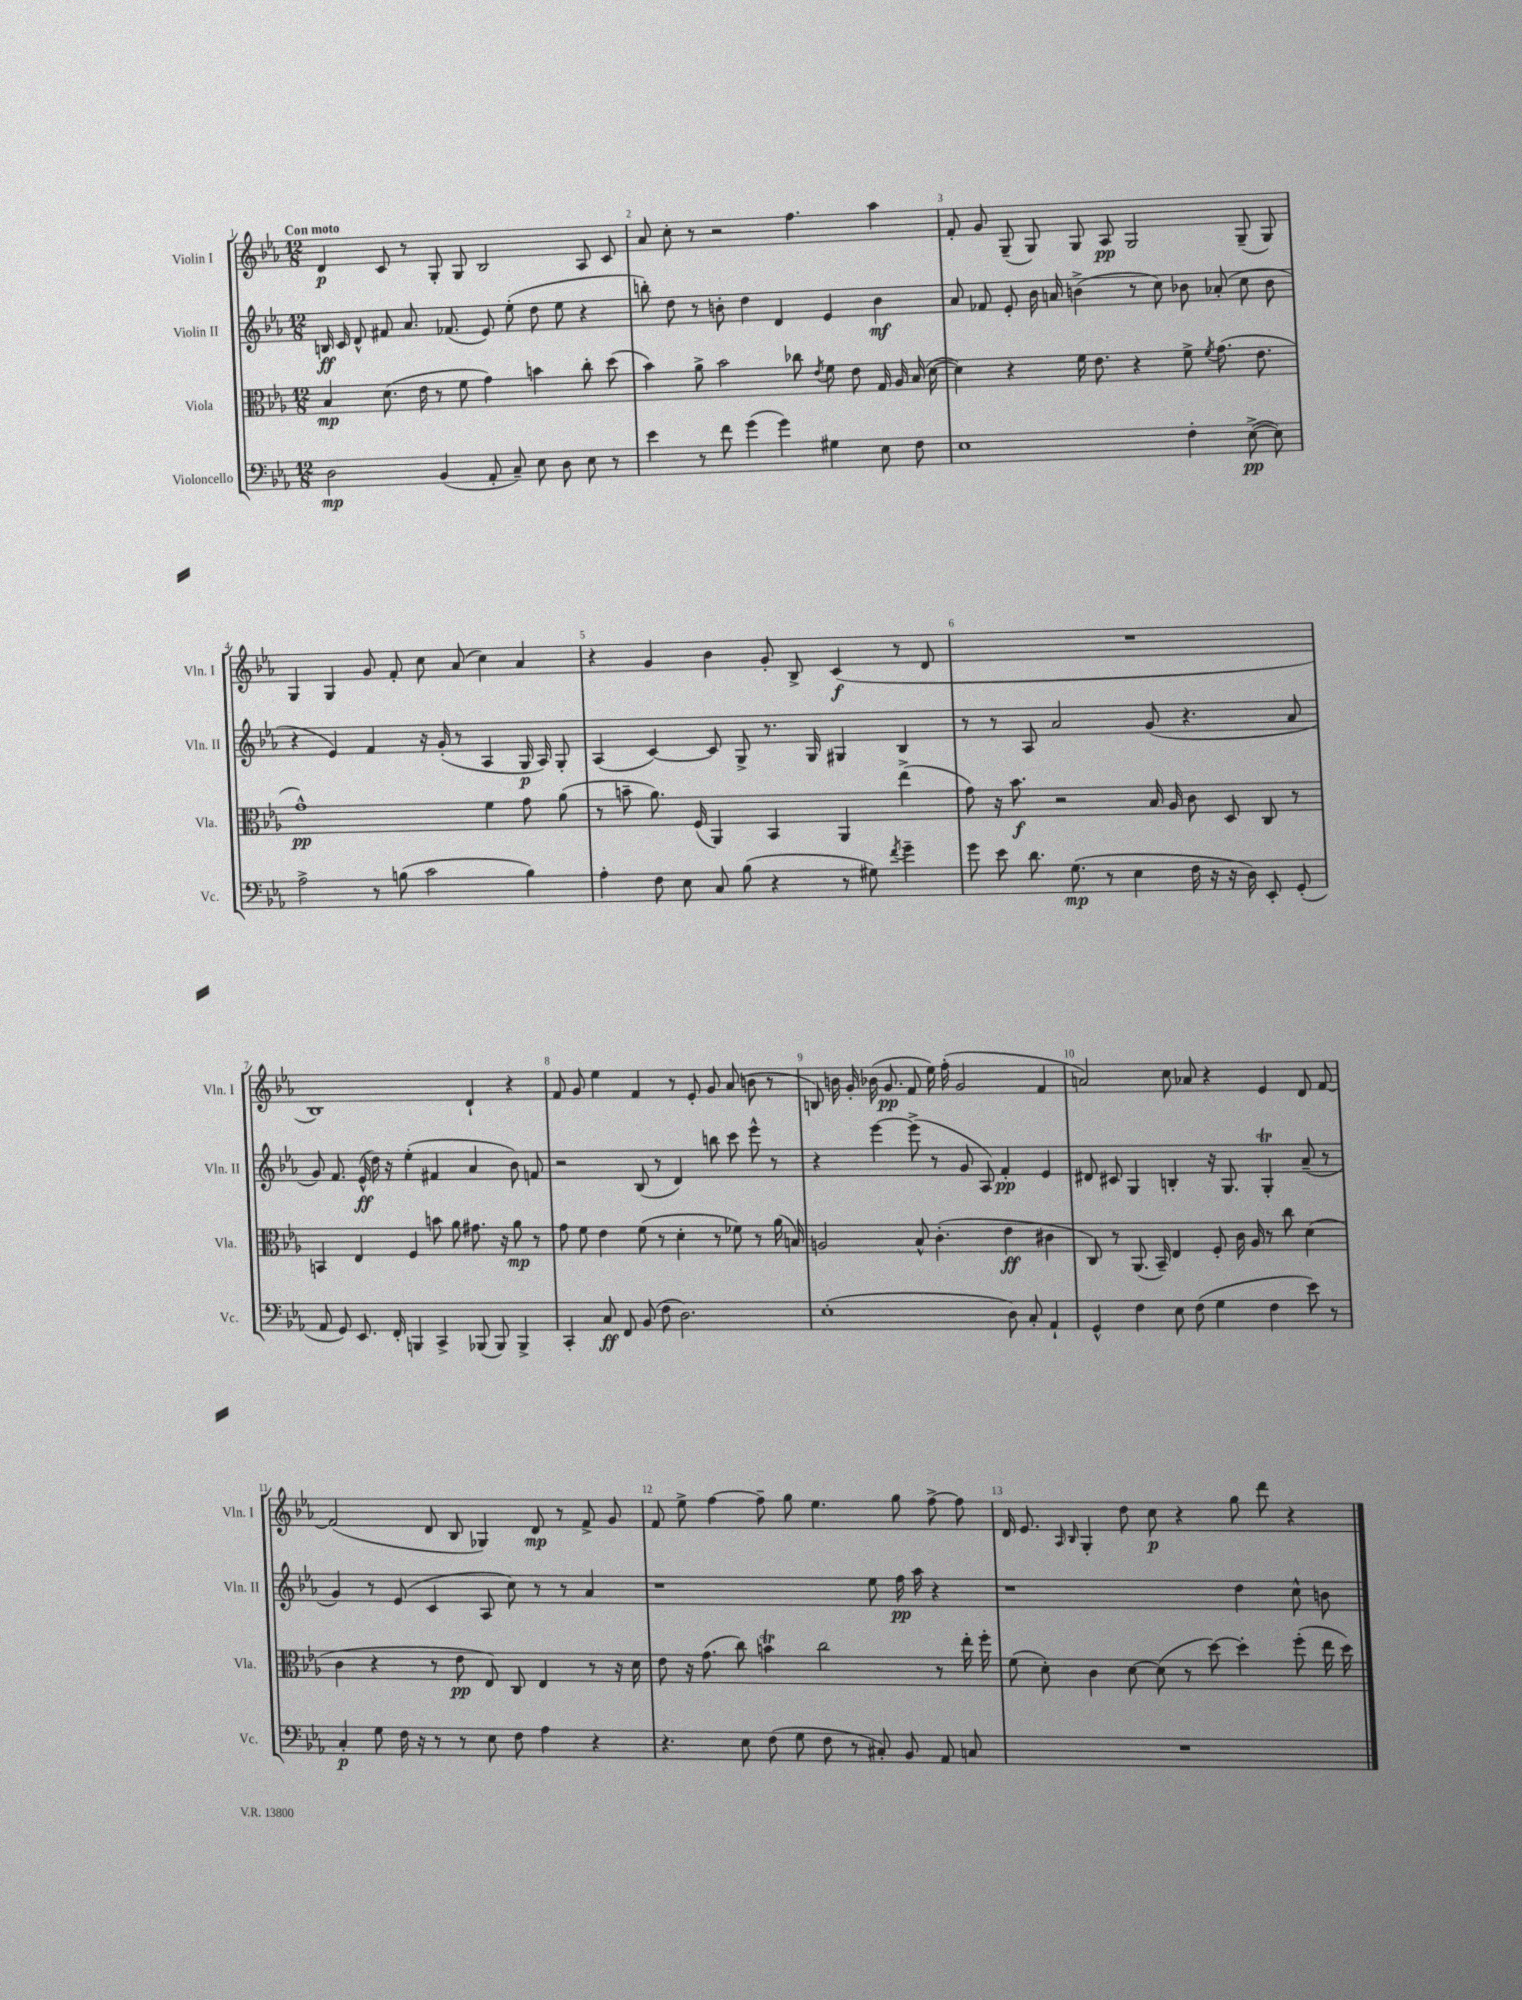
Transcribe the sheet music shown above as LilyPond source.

<<
\new StaffGroup <<
\new Staff = "s0" \with { instrumentName = "Violin I" shortInstrumentName = "Vln. I" } {
    \clef treble \key ees \major \numericTimeSignature \time 12/8 \tempo "Con moto"
    \autoBeamOff d'4\p c'8 r8 g8-. g8 bes2 aes8 c'8 |
    aes'8 c''8-. r8 r2 f''4. aes''4 |
    f'8-. g'8 g8--( g8) g8 aes8\pp g2 g8--( g8) |
    g4 g4 g'8 f'8-. c''8 aes'8( c''4) aes'4 |
    r4 g'4 bes'4 g'8-. bes8-> c'4\f( r8 d'8 |
    R1. |
    bes1) d'4-! r4 |
    f'8 g'8 ees''4 f'4 r8 ees'8-. g'8 aes'8( b'8 r8 |
    b8) b'16 g'16-. bes'16( g'8.\pp f'8 ees''16) f''16-.( g'2 f'4 |
    a'2) c''8 aes'8 r4 ees'4 d'8 f'8~ |
    f'2( d'8 bes8 ges4) d'8\mp r8 f'8-> g'8 |
    f'8 ees''8-> f''4~ f''8-- g''8 ees''4. g''8 f''8~-> f''8 |
    d'16 ees'8. \grace { aes16 bes16 } g4-. d''8 c''8\p r4 g''8 d'''8 r4 \bar "|." |
}
\new Staff = "s1" \with { instrumentName = "Violin II" shortInstrumentName = "Vln. II" } {
    \clef treble \key ees \major \numericTimeSignature \time 12/8
    \autoBeamOff b16\ff c'16 d'8-^ fis'8 aes'8. fes'8.( ees'8) ees''8-.( d''8 ees''8 r4 |
    b''8-.) d''8 r8 b'8-. d''4 d'4 ees'4 b'4\mf |
    aes'8 fes'8 ees'8-. bes'16 a'16 b'4->( r8 c''8) bes'8 aes'8-.( c''8 bes'8 |
    r4 ees'4) f'4 r16 g'16-.( r8 aes4 g16\p aes16) g8-. |
    aes4( c'4~) c'8 g8-> r8. g16 gis4 bes4 |
    r8 r8 aes8 aes'2 g'8( r4. aes'8 |
    g'8) f'8. ees'16-^\ff( d''16) r16 ees''4-.( fis'4 aes'4 bes'8) f'8 |
    r2 bes8( r8 d'4) b''8 c'''8 ees'''8-^ r8 |
    r4 ees'''4~ ees'''8->( r8 g'8 aes8) f'4-.\pp ees'4 |
    dis'8 cis'8 g4 b4-. r16 g8. g4-.\trill aes'8--( r8 |
    g'4) r8 ees'8( c'4 aes8 c''8) r8 r8 aes'4 |
    r1 ees''8 f''16\pp aes''16 r4 |
    r1 d''4 c''8-^ b'8 \bar "|." |
}
\new Staff = "s2" \with { instrumentName = "Viola" shortInstrumentName = "Vla." } {
    \clef alto \key ees \major \numericTimeSignature \time 12/8
    \autoBeamOff bes4\mp d'8.( ees'16 r8 f'8 g'4) b'4 c''8-. d''8( |
    bes'4) aes'8-> bes'2 ces''8 \acciaccatura { ees'8 } f'8 ees'8 g16 aes16 bes16( d'16~ |
    d'4) r4 f'16 ees'8. r4 f'8-> \acciaccatura { f'8 } g'8.( ees'8. |
    g'1-^\pp) f'4 g'8 aes'8( |
    r8 b'8-- aes'8.) f16( aes,4) bes,4 aes,4 ees''4->( |
    g'8) r16 bes'8.\f r2 bes16 aes16 c'8 d8 c8 r8 |
    b,4 ees4 f4 b'8 aes'8 gis'8. r16 aes'8\mp r8 |
    g'8 f'8 ees'4 f'8( r8 d'4-. r8 fes'8) r8 aes'16( b16) |
    a2 bes8-^ c'4.-.( ees'4\ff cis'4 |
    c8) r8 aes,8.( bes,16--) ees4 f8-. c'16 aes16 r8 c''8 d'4( |
    c'4 r4 r8 ees'8\pp ees8) c8 ees4 r8 r16 d'16 |
    ees'8 r16 g'8.( c''8) b'4\trill c''2 r8 ees''16-. f''16-. |
    f'8( d'8-.) c'4 d'8~ d'8( r8 d''8~) d''4-. f''8-.( ees''16 d''16) \bar "|." |
}
\new Staff = "s3" \with { instrumentName = "Violoncello" shortInstrumentName = "Vc." } {
    \clef bass \key ees \major \numericTimeSignature \time 12/8
    \autoBeamOff d2\mp bes,4( aes,8-. c8--) ees8 d8 ees8 r8 |
    ees'4 r8 f'8 g'4( g'4) gis4 ees8 f8 |
    ees1 f4-. ees8~->\pp( ees8) |
    aes2-> r8 b8( c'2 b4) |
    aes4-. f8 ees8 c8 bes8( r4 r8 gis8) \acciaccatura { f'8 } g'4-- |
    g'8 ees'8 d'8. g8.\mp( r8 ees4 f16 r16 r16 d16) ees,8-. g,8-.( |
    aes,8 g,8) ees,8. f,16-. b,,4 c,4-> bes,,8( bes,,8) bes,,4-> |
    c,4-. c8\ff f,8 bes,8( f8 d2.) |
    ees1-.( d8) c8-. aes,4-! |
    g,4-^ f4 ees8 f8( g4 f4 ees'8) r8 |
    c4-.\p g8 f16 r16 r8 r8 ees8 f8 aes4 r4 |
    r4. ees8 f8( g8 f8 r8 cis8-.) bes,8 aes,8 c8 |
    R1. \bar "|." |
}
>>
>>
\layout { \context { \Score \override BarNumber.break-visibility = ##(#f #t #t) barNumberVisibility = #all-bar-numbers-visible } }
